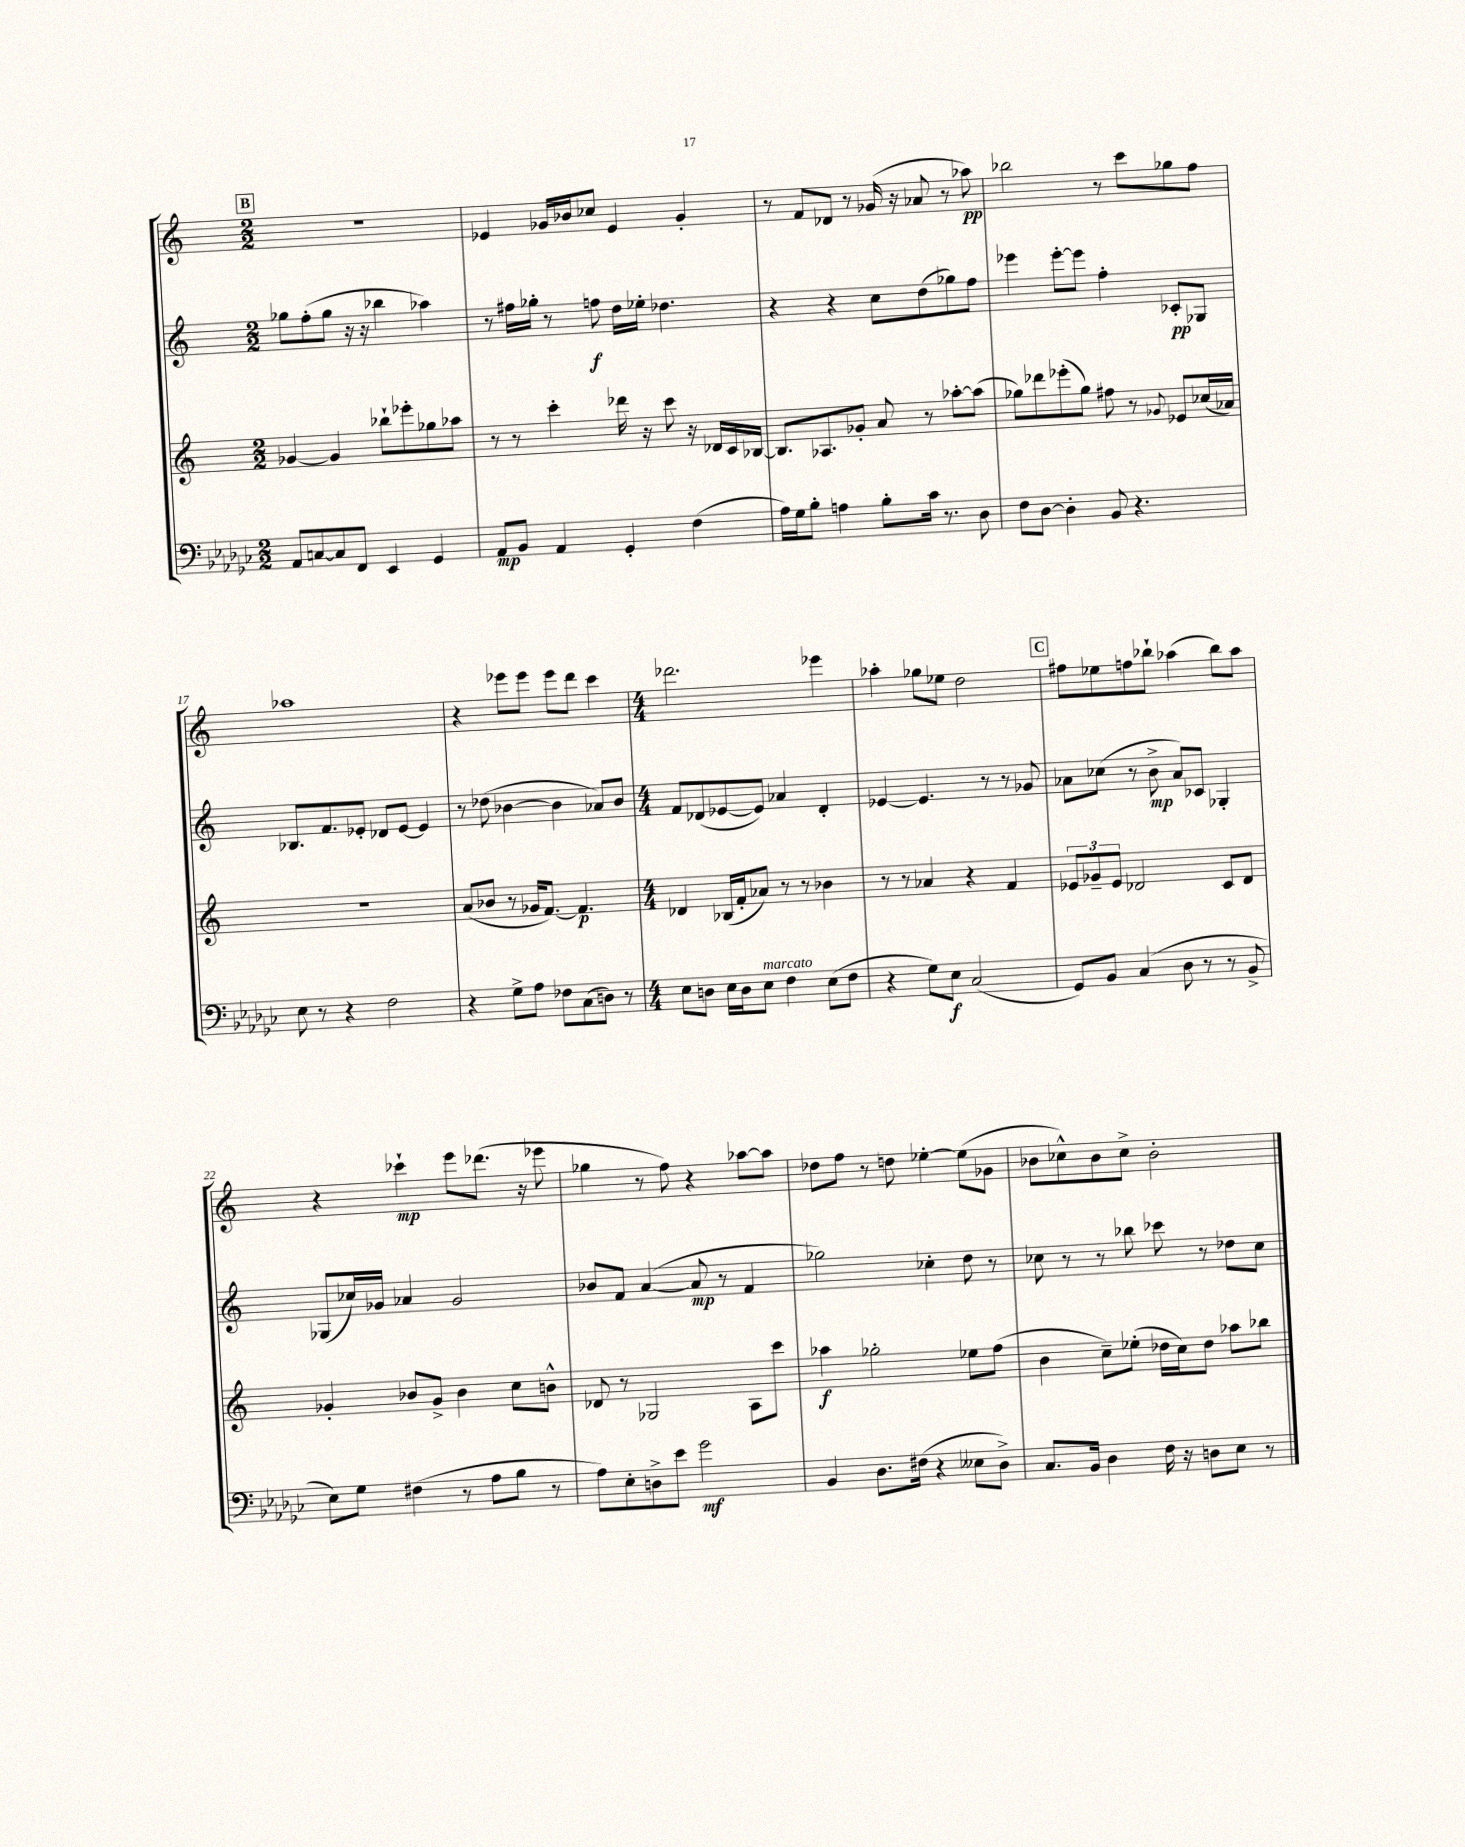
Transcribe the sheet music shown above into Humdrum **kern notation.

**kern	**kern	**kern	**kern
*staff4	*staff3	*staff2	*staff1
*clefF4	*clefG2	*clefG2	*clefG2
*k[b-e-a-d-g-c-]	*k[]	*k[]	*k[]
*M2/2	*M2/2	*M2/2	*M2/2
8AA-	[4g-	8gg-	1r
[8C	.	(8ff'	.
8C]	4g-]	8gg-	.
8FF	.	16r	.
.	.	16r	.
4EE-	8bb-`	4bb-	.
.	8eee-'	.	.
4GG-	8gg-	4aa-)	.
.	8aa-	.	.
=	=	=	=
8AA-	8r	8r	4e-
8BB-	8r	16ff#	.
.	.	16gg-'	.
4AA-	4ccc'	8r	16g-
.	.	.	16b-
.	.	8ff	8cc-
4GG-'	16ddd-	16dd	4e-
.	16r	16ee-'	.
.	8ccc	4.dd-	.
(4F	16r	.	4g-'
.	16d-	.	.
.	16c	.	.
.	[16B-	.	.
=	=	=	=
16A-)	8.B-]	4r	8r
16G-	.	.	.
8B-'	.	.	8f
.	8.A-	.	.
4A	.	4r	8d-
.	8g-'	.	8r
8B-'	8a	8cc	(16g-
.	.	.	16r
16c-	8r	(8dd	8a-
8.r	.	.	.
.	[8aa-'	8gg-)	8r
8D-	(8aa-]	8ff	8aa-)
=	=	=	=
8F	8gg-)	4eee-	2bb-
[8D-	8ddd-	.	.
4D-']	(8eee-'	[8eee-'	.
.	8gg-)	8eee-]	.
8BB-	8ff#	4ff'	8r
4.r	8r	.	8ccc
.	8qqg-	.	.
.	8e-	8c-'	8gg-
.	(16cc-	8G-	8ff
.	16a-)	.	.
=	=	=	=
8E-	1r	8.B-	1aa-
8r	.	.	.
.	.	8.f	.
4r	.	.	.
.	.	8e-'	.
2F	.	8d-	.
.	.	[8e-	.
.	.	4e-]	.
=	=	=	=
4r	(8a	8r	4r
.	8b-	(8dd-	.
8G-^	8r	[4b-	8eee-
8A-	16g-	.	8eee-
.	[8.f)	.	.
8F-	.	4b-]	8eee-
(8C-	4.f]	.	8ddd
8D)	.	8a-)	4ccc
8r	.	8b-	.
=	=	=	=
*M4/4	*M4/4	*M4/4	*M4/4
8E-	4d-	8f	2.ddd-
8D	.	(8d-	.
16E-	(16B-	[8e-	.
16D	16f'	.	.
8E-	8a-)	8e-])	.
4F	8r	4a-	.
.	8r	.	.
(8E-	4b-	4d-'	4eee-
8F	.	.	.
=	=	=	=
4r	8r	[4e-	4aa-'
.	8r	.	.
8G-)	4a-	4.e-]	8gg-
8E-	.	.	8ee-
(2C-	4r	.	2dd
.	.	8r	.
.	4f	8r	.
.	.	8g-	.
=	=	=	=
8GG-)	12e-	8a-	8ff#
.	12g-~	.	.
8BB-	.	(8cc-	8ee-
.	12e-	.	.
(4C-	2d-	8r	8ff
.	.	8b^	8bb-`
8D-	.	8a-)	(4aa-
8r	.	8c-	.
8r	8c	4G-'	8bb-)
8BB-^	8d-	.	8aa-
=	=	=	=
8E-)	4g-'	(8G-	4r
8G-	.	16cc-)	.
.	.	16g-	.
(4F#	8b-	4a-	4ccc-`
.	8g-^	.	.
8r	4b-	2g-	8eee
8A-	.	.	(8.ddd-
8B-	8cc	.	.
.	.	.	16r
8r	8b^^	.	8eee-
=	=	=	=
8A-)	8d-	8b-	4gg-
8E-'	8r	8f	.
8D^	2G-	([4a	8r
8e-	.	.	8ff)
2g-	.	8a]	4r
.	.	8r	.
.	8A	4f	[8aa-
.	8ccc	.	8aa-]
=	=	=	=
4BB-	4aa-	2gg-)	8dd-
.	.	.	8ff
8.D-	2gg-'	.	8r
.	.	.	8dd
(16F#	.	.	.
4r	.	4cc-'	[4ee-'
8E--	8ee-	8dd	(8ee-]
8D-^)	(8ff	8r	8g-
=	=	=	=
8.C-	4b	8cc-	8b-
.	.	8r	8cc-^^)
16BB-	.	.	.
4D-	8cc~)	8r	8b-
.	(8ee-'	8bb-	8cc-^
16F	16dd-	8ccc-	2b-'
16r	16cc)	.	.
8D	8dd-	8r	.
8E-	8aa-	8dd-	.
8r	8bb-	8cc-	.
==	==	==	==
*-	*-	*-	*-
